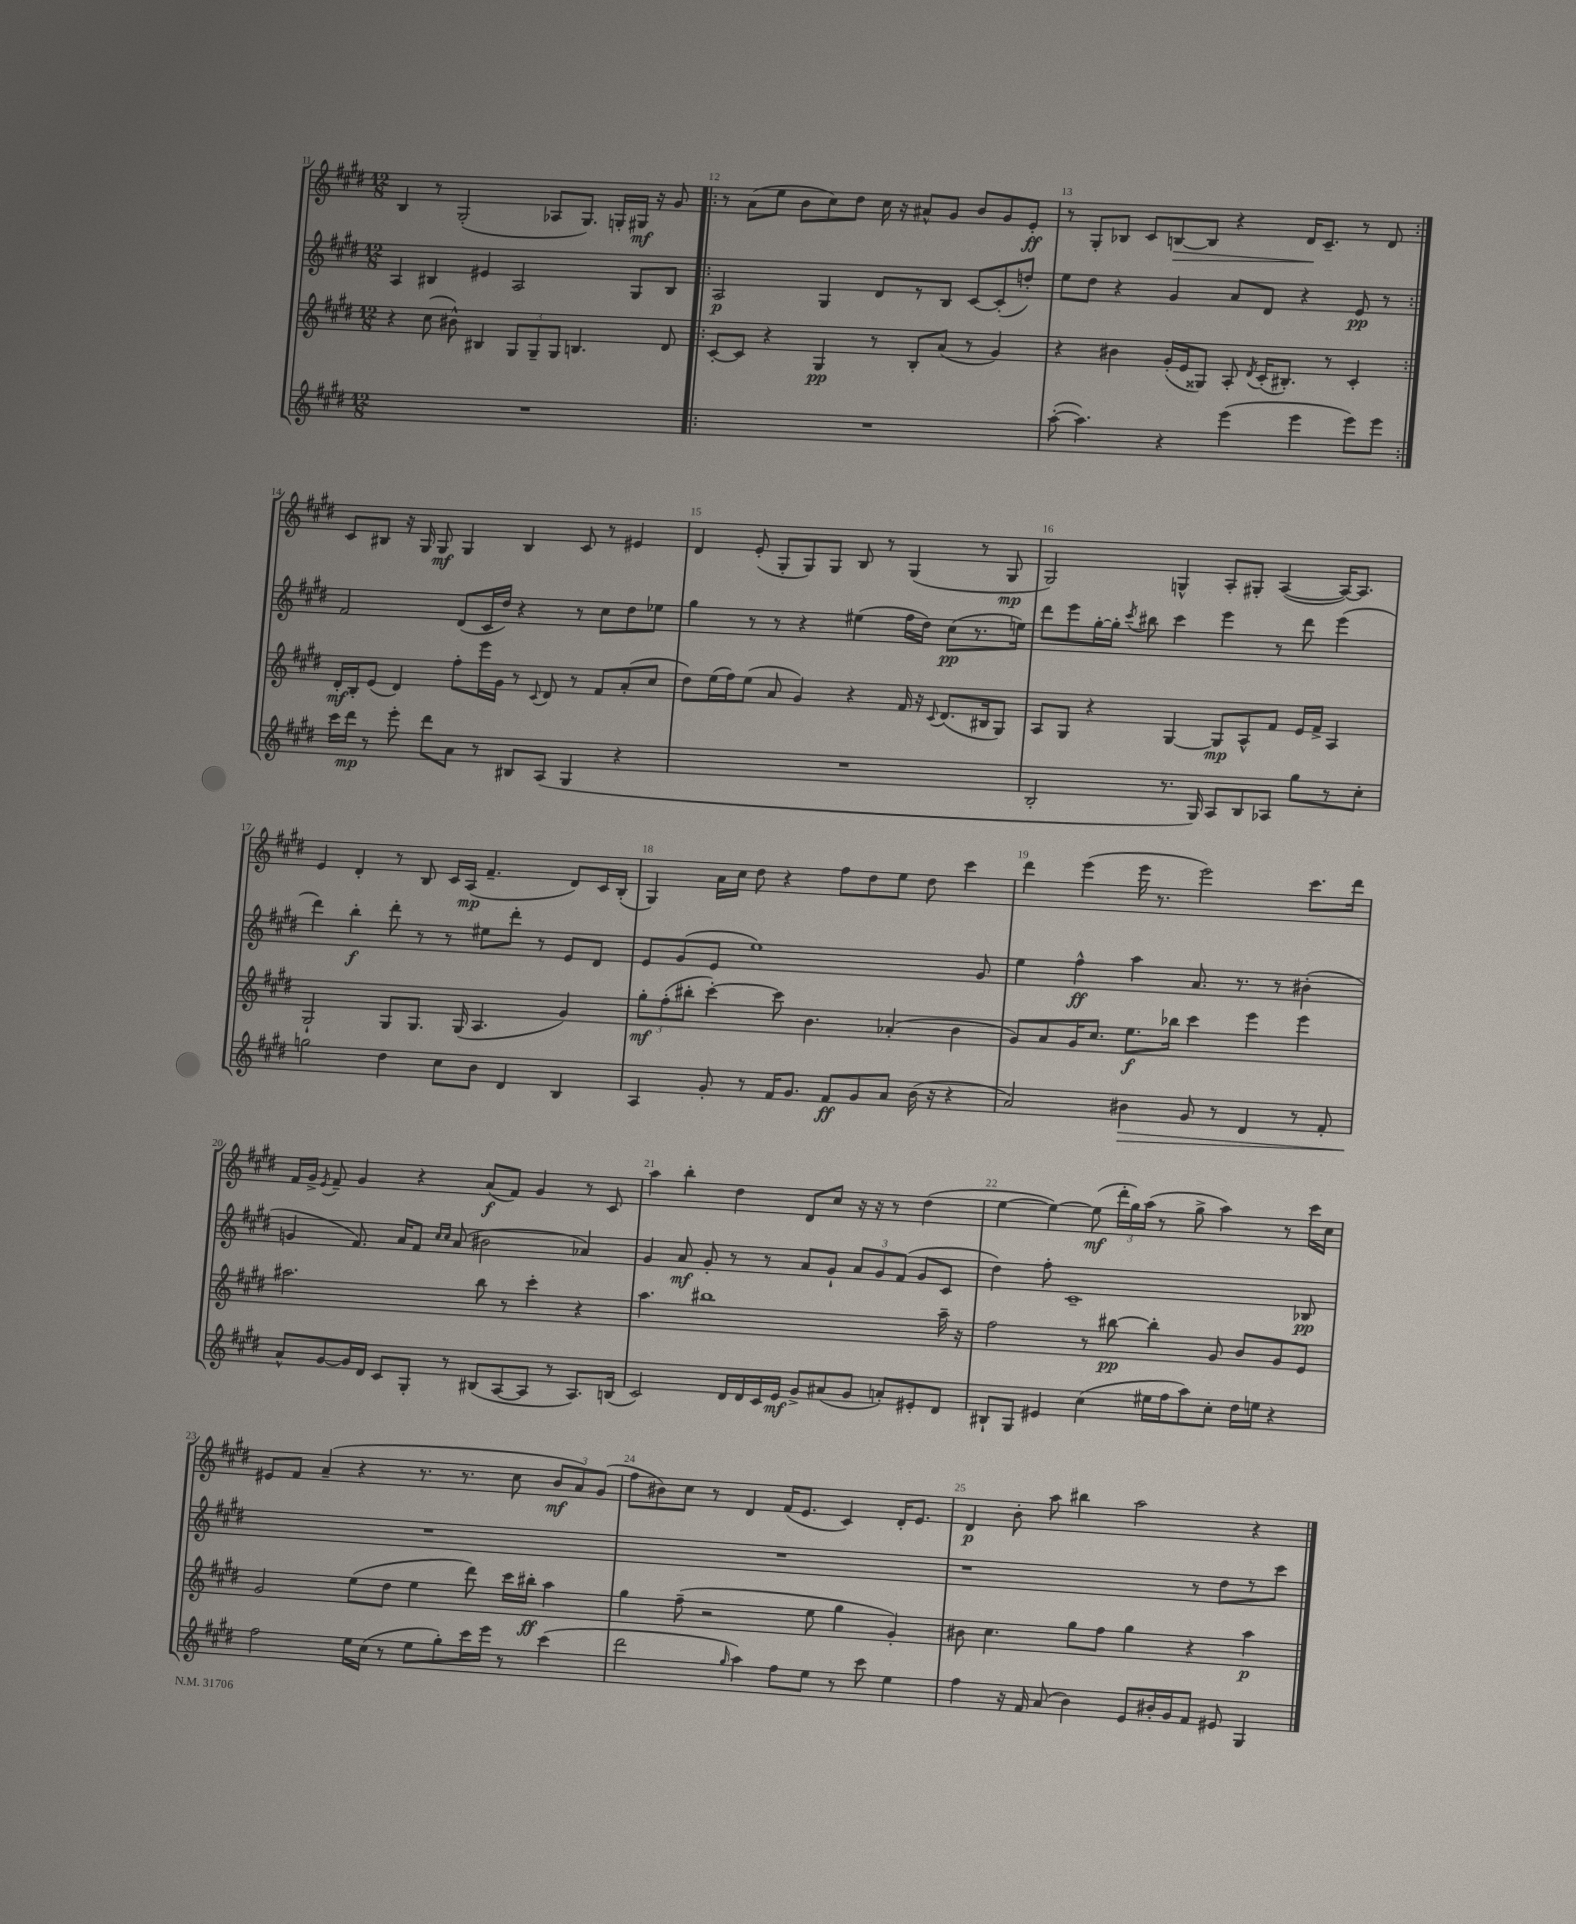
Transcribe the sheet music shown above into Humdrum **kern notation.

**kern	**dynam	**kern	**dynam	**kern	**dynam	**kern	**dynam
*part4	*part4	*part3	*part3	*part2	*part2	*part1	*part1
*staff4	*staff4	*staff3	*staff3	*staff2	*staff2	*staff1	*staff1
*clefG2	*	*clefG2	*	*clefG2	*	*clefG2	*
*k[f#c#g#d#]	*	*k[f#c#g#d#]	*	*k[f#c#g#d#]	*	*k[f#c#g#d#]	*
*M12/8	*	*M12/8	*	*M12/8	*	*M12/8	*
=11	=11	=11	=11	=11	=11	=11	=11
1.r	.	4r	.	4A/	.	4B/	.
.	.	(8cc#\	.	4B#X/	.	8r	.
.	.	8b#X^^\)	.	.	.	(2G#'/	.
.	.	4B#X/	.	4e#X/	.	.	.
.	.	12G#/L	.	2A/	.	.	.
.	.	12G#~/	.	.	.	.	.
.	.	.	.	.	.	8A-X/L	.
.	.	12G#/J	.	.	.	.	.
.	.	4.Bn/	.	.	.	8.G#/J)	.
.	.	.	.	.	.	16Gn'/LL	.
.	.	.	.	8G#/L	.	16G#X/JJ	mf
.	.	.	.	.	.	16r	.
.	.	8d#/	.	8B#/J	.	8g#/	.
=12!|:	=12!|:	=12!|:	=12!|:	=12!|:	=12!|:	=12!|:	=12!|:
1.r	.	[8c#'/L	.	2A/	p	8r	.
.	.	8c#/J]	.	.	.	(8a\L	.
.	.	4r	.	.	.	8ee\J	.
.	.	.	.	.	.	8b\L	.
.	.	4G#/	pp	4G#/	.	8cc#\)	.
.	.	.	.	.	.	8dd#\J	.
.	.	8r	.	8d#/L	.	16cc#\	.
.	.	.	.	.	.	16r	.
.	.	8B'/L	.	8r	.	8a#X^^/L	.
.	.	(8a/J	.	8B/J	.	8g#/J	.
.	.	8r	.	[8c#/L	.	8b/L	.
.	.	4g#/)	.	(8c#'/]	.	8g#/	.
.	.	.	.	8ddn'/J)	.	8e'/J	ff
=13	=13	=13	=13	=13	=13	=13	=13
([8aa'\	.	4r	.	8ee\L	.	8r	.
4.aa\])	.	.	.	8dd#\J	.	8G#'/L	.
.	.	4b#X\	.	4r	.	8B-X/J	.
.	.	.	.	.	.	8c#/L	.
!	!	!	!	!	!	!	!LO:HP:b
4r	.	(16g#'/LL	.	4g#/	.	[8Bn/	>
.	.	16e/J	.	.	.	.	.
.	.	8G##X/J)	.	.	.	8B/J]	.
(4eee\	.	8A'/	.	8a/L	.	4r	.
.	.	8qd#/	.	.	.	.	.
.	.	(16c#'/KL	.	8d#/J	.	.	.
.	.	8.B#X'/J)	.	.	.	.	.
4eee\	.	.	.	4r	.	16d#/KL	.
.	.	.	.	.	.	8.c#~/J	]
.	.	8r	.	.	.	.	.
8eee\L)	.	4c#'/	.	8e/	pp	8r	.
8eee\J	.	.	.	8r	.	8d#/	.
!!LO:LB:g=z
=14:|!	=14:|!	=14:|!	=14:|!	=14:|!	=14:|!	=14:|!	=14:|!
16ccc#\LL	.	16d#'/LL	mf	2f#/	.	8c#/L	.
16ddd#\JJ	mp	16B'/J	.	.	.	.	.
8r	.	(8e/J	.	.	.	8B#X/J	.
8eee'\	.	4d#/)	.	.	.	16r	.
.	.	.	.	.	.	16G#/	.
8ddd#\L	.	.	.	.	.	8G#/	mf
8a\J	.	8ff#'\L	.	(8d#/L	.	4G#/	.
8r	.	16eee\L	.	16c#/L	.	.	.
.	.	16g#\JJ	.	16dd#/JJ)	.	.	.
8B#X/L	.	8r	.	4r	.	4B#/	.
.	.	8qqc#/	.	.	.	.	.
(8A/J	.	8d#/	.	.	.	.	.
4G#/	.	8r	.	8r	.	8c#/	.
.	.	8f#/L	.	8cc#\L	.	8r	.
4r	.	(8a'/	.	8dd#\	.	4e#X/	.
.	.	8cc#/J	.	8ee-X\J	.	.	.
=15	=15	=15	=15	=15	=15	=15	=15
1.r	.	8dd#\L)	.	4gg#\	.	4d#/	.
.	.	(16ee\L	.	.	.	.	.
.	.	16ff#\J)	.	.	.	.	.
.	.	(8ee\J	.	8r	.	(8e'/	.
.	.	8a/	.	8r	.	8G#'/L	.
.	.	4g#/)	.	4r	.	8G#/)	.
.	.	.	.	.	.	8G#/J	.
.	.	4r	.	(4ee#X\	.	8B/	.
.	.	.	.	.	.	8r	.
.	.	16f#/	.	16ff#\LL	.	(4G#/	.
.	.	16r	.	16dd#\JJ)	.	.	.
.	.	8qqc#/	.	.	.	.	.
.	.	(8.d#/L	.	(8cc#\L	pp	.	.
.	.	.	.	8.r	.	8r	.
.	.	16B#X/k	.	.	.	.	.
.	.	8G#/J)	.	.	.	8G#/	mp
.	.	.	.	16een\Jk)	.	.	.
=16	=16	=16	=16	=16	=16	=16	=16
2B'/	.	8A/L	.	8ddd#\L	.	2G#/)	.
.	.	8G#/J	.	8eee\	.	.	.
.	.	4r	.	[16gg#'\L	.	.	.
.	.	.	.	16gg#'\JJ]	.	.	.
.	.	.	.	8qccc#/	.	.	.
.	.	.	.	8bb#X\	.	.	.
8.r	.	[4G#/	.	4ccc#\	.	4Gn^^/	.
16G#/)	.	.	.	.	.	.	.
8A/L	.	8G#/L]	mp	4eee\	.	8A'/L	.
8B/	.	8A^^/	.	.	.	8G#X'/J	.
8A-X/J	.	8f#/J	.	8r	.	([4A/	.
8gg#\L	.	16e/LL	.	8ddd#\	.	.	.
.	.	16f#^/JJ	.	.	.	.	.
8r	.	4A/	.	(4eee\	.	16A/KL_)	.
.	.	.	.	.	.	8.A/J]	.
8cc#'\J	.	.	.	.	.	.	.
!!LO:LB:g=z
=17	=17	=17	=17	=17	=17	=17	=17
2ggn\	.	2G#`/	.	4ddd#\)	.	4e/	.
.	.	.	.	4bb'\	f	4d#'/	.
4dd#\	.	8G#/L	.	8ddd#'\	.	8r	.
.	.	8.G#/J	.	8r	.	8B/	.
8cc#\L	.	.	.	8r	.	16c#/LL	.
.	.	(16G#/	.	.	.	(16A/JJ	mp
8b\J	.	4.A/	.	8ee#X\L	.	4.f#~/	.
4d#/	.	.	.	8ddd#'\J	.	.	.
.	.	.	.	8r	.	.	.
4B/	.	4g#/)	.	8e/L	.	8d#/L)	.
.	.	.	.	8d#/J	.	16c#/L	.
.	.	.	.	.	.	(16B'/JJ	.
=18	=18	=18	=18	=18	=18	=18	=18
4A/	.	12gg#'\L	mf	8e/L	.	4G#/)	.
.	.	(12ff#'\	.	.	.	.	.
.	.	.	.	(8g#/	.	.	.
.	.	12bb#X'\J	.	.	.	.	.
8g#'/	.	[4ccc#'\)	.	8e/J	.	16a\LL	.
.	.	.	.	.	.	16cc#\JJ	.
8r	.	.	.	1ee)	.	8dd#\	.
16f#/KL	.	8ccc#\]	.	.	.	4r	.
8.g#/J	.	.	.	.	.	.	.
.	.	4.b\	.	.	.	.	.
8f#/L	ff	.	.	.	.	8ff#\L	.
8g#/	.	.	.	.	.	8dd#\	.
8a/J	.	(4a-X'/	.	.	.	8ee\J	.
(16b\	.	.	.	.	.	8dd#\	.
16r	.	.	.	.	.	.	.
4r	.	4b\	.	.	.	4ccc#\	.
.	.	.	.	8g#/	.	.	.
=19	=19	=19	=19	=19	=19	=19	=19
2a/)	.	8g#/L)	.	4ee\	.	4ddd#\	.
.	.	8a/	.	.	.	.	.
.	.	16g#/K	.	4ff#^^\	ff	(4eee\	.
.	.	8.cc#/J	.	.	.	.	.
!	!LO:HP:b	!	!	!	!	!	!
4b#X\	>	8.ee\L	f	4aa\	.	16eee\	.
.	.	.	.	.	.	8.r	.
.	.	16bb-X\Jk	.	.	.	.	.
8g#/	.	4ccc#\	.	8.a/	.	2eee\)	.
8r	.	.	.	.	.	.	.
.	.	.	.	8.r	.	.	.
4d#/	.	4eee\	.	.	.	.	.
.	.	.	.	8r	.	.	.
8r	.	4eee\	.	(4b#X'\	.	8.ccc#\L	.
8f#'/	.	.	.	.	.	.	.
.	.	.	.	.	.	16ddd#\Jk	.
!!LO:LB:g=z
=20	=20	=20	=20	=20	=20	=20	=20
8a^^/L	.	2.aa#X\	.	4gn/	.	16f#/LL	.
.	.	.	.	.	.	16g#^/JJ	.
.	.	.	.	.	.	8qe/	.
[8g#/	]	.	.	.	.	8f#~/	.
16g#/L]	.	.	.	8.f#/)	.	4g#/	.
16d#/JJ	.	.	.	.	.	.	.
8c#/L	.	.	.	.	.	.	.
.	.	.	.	16a/KL	.	.	.
8G#'/J	.	.	.	8f#/J	.	4r	.
.	.	.	.	16qqcc#/LL	.	.	.
.	.	.	.	16qqcc#/JJ	.	.	.
8r	.	.	.	(8a/	.	.	.
(8B#X/L	.	8bb\	.	2b#X\	.	(8a/L	f
[8A/	.	8r	.	.	.	8f#/J)	.
8A/J]	.	4ccc#'\	.	.	.	4g#/	.
8r	.	.	.	.	.	.	.
8.A/L)	.	4r	.	4a-X/)	.	8r	.
.	.	.	.	.	.	8c#/	.
(16Bn/Jk	.	.	.	.	.	.	.
=21	=21	=21	=21	=21	=21	=21	=21
2c#/)	.	4.aa\	.	4g#/	.	4aa\	.
.	.	.	.	8a/	mf	4bb'\	.
.	.	1bb#X	.	8g#'/	.	.	.
16d#/LL	.	.	.	8r	.	4dd#\	.
16d#/	.	.	.	.	.	.	.
16c#/	.	.	.	8r	.	.	.
16e/JJ	mf	.	.	.	.	.	.
8g#^/L	.	.	.	8a/L	.	8d#/L	.
(8a#X/	.	.	.	8g#`/J	.	8cc#/J	.
8g#/J	.	.	.	12a/L	.	16r	.
.	.	.	.	.	.	16r	.
.	.	.	.	12g#/	.	.	.
8an'/L)	.	.	.	.	.	8r	.
.	.	.	.	(12f#/J	.	.	.
8e#X'/	.	.	.	8g#/L	.	(4dd#\	.
8d#/J	.	16aa~\	.	8c#/J	.	.	.
.	.	16r	.	.	.	.	.
=22	=22	=22	=22	=22	=22	=22	=22
8B#X`/L	.	2ff#\	.	4dd#\)	.	[4ee\	.
8G#/J	.	.	.	.	.	.	.
4e#X/	.	.	.	8ff#'\	.	4ee\_)	.
.	.	.	.	1c#~	.	.	.
(4cc#\	.	8r	.	.	.	(8ee\]	mf
.	.	[8bb#X\	pp	.	.	24ddd#'\LL	.
.	.	.	.	.	.	24gg#\)	.
.	.	.	.	.	.	(24aa\JJ	.
16ee#X\LL	.	4bb#'\]	.	.	.	8r	.
16ff#\J	.	.	.	.	.	.	.
8aa\)	.	.	.	.	.	8gg#^\	.
8cc#'\J	.	8g#/	.	.	.	4aa\)	.
16dd#\LL	.	8b/L	.	.	.	.	.
16een\JJ	.	.	.	.	.	.	.
4r	.	8g#/	.	.	.	8r	.
.	.	8e/J	.	8B-X/	pp	16ccc#\LL	.
.	.	.	.	.	.	16cc#\JJ	.
!!LO:LB:g=z
=23	=23	=23	=23	=23	=23	=23	=23
2ff#\	.	2g#/	.	1.r	.	8e#X/L	.
.	.	.	.	.	.	8f#/J	.
.	.	.	.	.	.	(4a~/	.
16ee\LL	.	(8ee\L	.	.	.	4r	.
(16cc#\JJ	.	.	.	.	.	.	.
8r	.	8dd#\J	.	.	.	.	.
8ee\L	.	4ee\	.	.	.	8.r	.
8gg#'\)	.	.	.	.	.	.	.
.	.	.	.	.	.	8.r	.
16ccc#\L	.	8ddd#\)	.	.	.	.	.
16eee\JJ	.	.	.	.	.	.	.
8r	.	16ccc#\LL	.	.	.	8cc#\	.
.	.	16bb#X'\JJ	ff	.	.	.	.
(4ccc#\	.	4aa\	.	.	.	12b/L	mf
.	.	.	.	.	.	12a/)	.
.	.	.	.	.	.	(12g#/J	.
=24	=24	=24	=24	=24	=24	=24	=24
2ddd#\	.	4gg#\	.	1.r	.	8ff#\L	.
.	.	.	.	.	.	8b#X\)	.
.	.	(8ff#~\	.	.	.	8cc#\J	.
.	.	2r	.	.	.	8r	.
16qqgg#/	.	.	.	.	.	.	.
4aa\)	.	.	.	.	.	4d#/	.
8ff#\L	.	.	.	.	.	(16f#/KL	.
.	.	.	.	.	.	8.e/J	.
8ee\J	.	8ee\	.	.	.	.	.
8r	.	4gg#\	.	.	.	4c#/)	.
8ccc#\	.	.	.	.	.	.	.
4ee\	.	4g#'/)	.	.	.	16d#'/KL	.
.	.	.	.	.	.	8.e/J	.
=25	=25	=25	=25	=25	=25	=25	=25
4ff#\	.	8b#X\	.	1r	.	4d#/	p
.	.	4.cc#\	.	.	.	.	.
16r	.	.	.	.	.	8b'\	.
16f#/	.	.	.	.	.	.	.
(8a/	.	.	.	.	.	8aa\	.
4b\)	.	8gg#\L	.	.	.	4bb#X\	.
.	.	8ff#\J	.	.	.	.	.
8e/L	.	4gg#\	.	.	.	2aa\	.
16b#X'/L	.	.	.	.	.	.	.
16g#/J	.	.	.	.	.	.	.
8f#/J	.	4r	.	8r	.	.	.
8e#X/	.	.	.	8dd#\L	.	.	.
4G#/	.	4aa\	p	8r	.	4r	.
.	.	.	.	8ccc#\J	.	.	.
==	==	==	==	==	==	==	==
*-	*-	*-	*-	*-	*-	*-	*-
